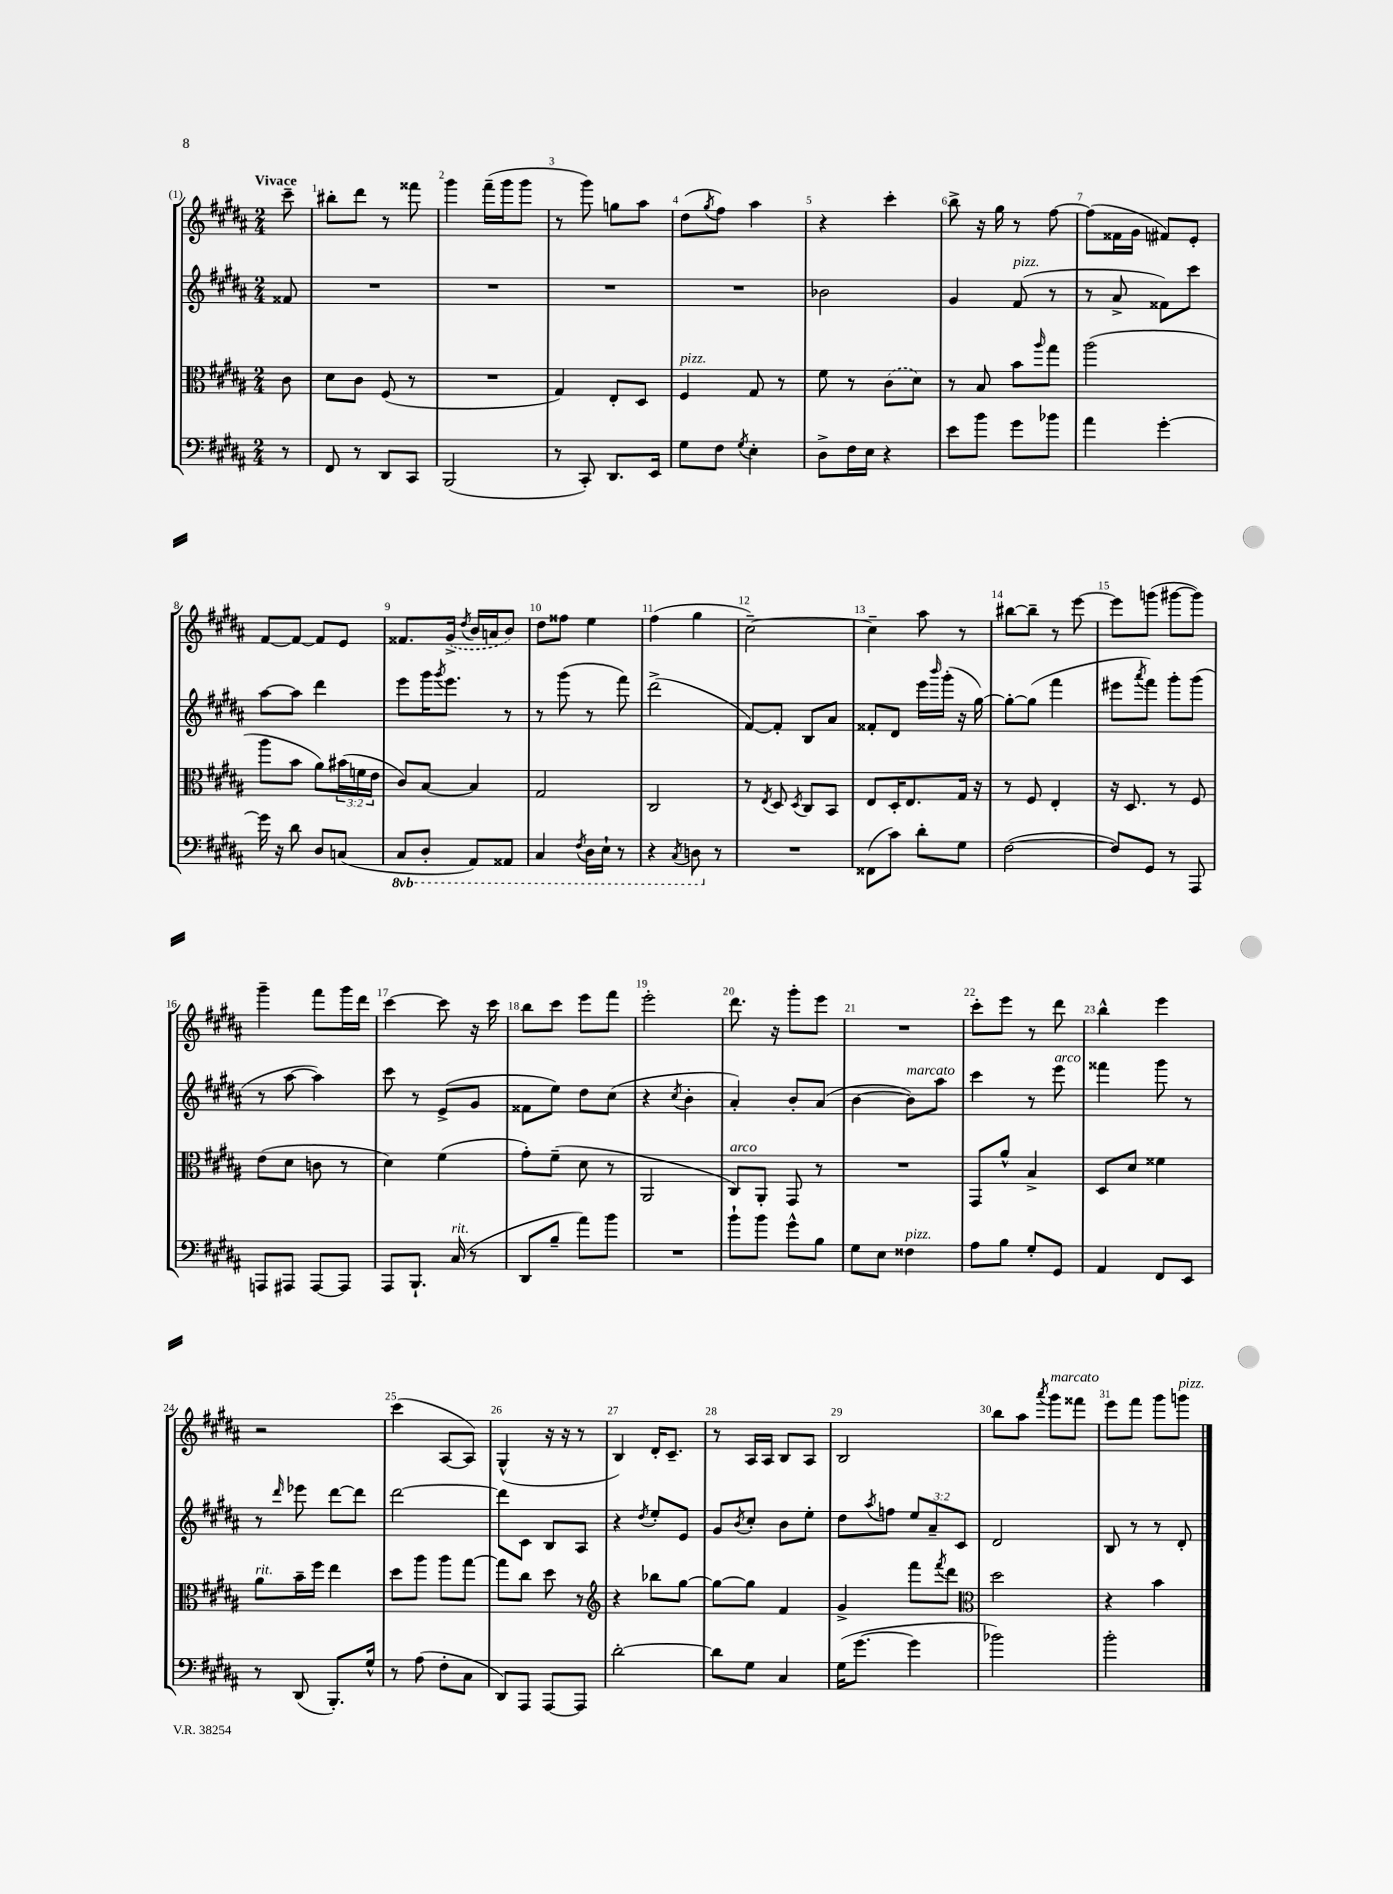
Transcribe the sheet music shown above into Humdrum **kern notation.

**kern	**kern	**kern	**kern
*staff4	*staff3	*staff2	*staff1
*clefF4	*clefC3	*clefG2	*clefG2
*k[f#c#g#d#a#]	*k[f#c#g#d#a#]	*k[f#c#g#d#a#]	*k[f#c#g#d#a#]
*M2/4	*M2/4	*M2/4	*M2/4
8r	8c#	8f##	8ccc#~
=	=	=	=
8FF#	8d#	2r	8bb#'
8r	8c#	.	8ddd#
8DD#	(8F#	.	8r
8CC#	8r	.	8fff##
=	=	=	=
(2BBB	2r	2r	4ggg#
.	.	.	(16fff#~
.	.	.	16ggg#
.	.	.	8ggg#
=	=	=	=
8r	4G#)	2r	8r
8CC#')	.	.	8ggg#)
8.DD#	8E'	.	8gg
.	8D#	.	8aa#
16EE	.	.	.
=	=	=	=
8G#	4F#	2r	(8dd#
.	.	.	8qgg#
8F#	.	.	8ff#)
8qG#	.	.	.
4E'	8G#	.	4aa#
.	8r	.	.
=	=	=	=
8D#^	8f#	2b-	4r
16F#	8r	.	.
16E	.	.	.
4r	(8c#	.	4ccc#'
.	8d#)	.	.
=	=	=	=
8e	8r	4g#	8bb^
8b	8B	.	16r
.	.	.	16gg#
8g#	8b	(8f#	8r
.	16qqaa#	.	.
8b-	8gg#	8r	[8ff#
=	=	=	=
4a#	(2aa#	8r	(8ff#]
.	.	8a#^	16f##
.	.	.	16g#
[4g#'	.	8f##)	8f#)
.	.	8ccc#	8e'
=	=	=	=
16g#]	8aa#	[8aa#	[8f#
16r	.	.	.
8d#	8b	8aa#]	8f#_
8D#	8a#)	4ddd#	8f#]
(8C	(24b#	.	8e
.	24f	.	.
.	24e	.	.
=	=	=	=
8CC#	8c#)	8eee	8.f##
8DD#'	[8B	16ggg#	.
.	.	8qggg#	.
.	.	8.eee	(16g#^
.	.	.	8qdd#
8AAA#)	4B]	.	16b
.	.	.	16a
8AAA##	.	8r	8b)
=	=	=	=
4CC#	2G#	8r	8dd#
.	.	(8ggg#	8ff##
8qFF#	.	.	.
16DD#	.	8r	4ee
16EE`	.	.	.
8r	.	8fff#)	.
=	=	=	=
4r	2C#	(2ddd#^	(4ff#
8qCC#	.	.	.
8DD	.	.	4gg#
8r	.	.	.
=	=	=	=
2r	8r	[8f#)	[2cc#~)
.	8qE	.	.
.	8D#	8f#']	.
.	8qD#	.	.
.	8C#	8B	.
.	8BB	8a#	.
=	=	=	=
(8FF##	8E	8f##'	4cc#~]
8c#)	16D#'	8d#	.
.	8.E	.	.
8d#'	.	16eee	8aa#
.	.	16qqbbb	.
.	.	(16ggg#'	.
8G#	16G#	16r	8r
.	16r	[16gg#)	.
=	=	=	=
([2F#	8r	8gg#'_	[8bb#
.	8F#	(8gg#]	8bb#~]
.	4E'	4fff#	8r
.	.	.	[8eee
=	=	=	=
8F#])	16r	8eee#	8eee]
.	8.D#	.	.
.	.	8qaaa#	.
8GG#	.	8fff#)	(8ggg
8r	8r	8ggg#'	[8ggg#
8AAA#	8F#	(8ggg#	8ggg#])
=	=	=	=
8AAA	(8e	8r	4ggg#~
8AAA#	8d#	[8aa#	.
[8AAA#	8c	4aa#])	8fff#
8AAA#]	8r	.	16ggg#
.	.	.	16ddd#
=	=	=	=
8AAA#	4d#)	8ccc#	[4ccc#
8.BBB`	.	8r	.
.	(4f#	(8e^	8ccc#]
(16C#	.	.	.
8r	.	8g#	16r
.	.	.	16ccc#
=	=	=	=
8DD#	8g#')	8f##	8bb
8B~	(8f#~	8ee)	8ccc#
8a#)	8d#	8dd#	8eee
8b	8r	(8cc#	8fff#
=	=	=	=
2r	2AA#	4r	2eee'
.	.	8qcc#	.
.	.	4b'	.
=	=	=	=
8b`	8C#)	4a#')	8.ddd#
8b	8AA#'	.	.
.	.	.	16r
8g#^^	8GG#	8b'	8ggg#'
8B	8r	(8a#	8eee
=	=	=	=
8G#	2r	[4b	2r
8E	.	.	.
4F##	.	8b])	.
.	.	8aa#	.
=	=	=	=
8A#	8GG#	4ccc#	8ccc#'
8B	8a#^^	.	8eee
8G#'	4B^	8r	8r
8GG#	.	8eee	8ddd#
=	=	=	=
4AA#	8D#	4fff##	4bb^^
.	8d#	.	.
8FF#	4f##	8ggg#	4eee
8EE	.	8r	.
=	=	=	=
8r	8a#	8r	2r
.	.	16qqddd#	.
(8DD#	16b~	8eee-	.
.	16ff#	.	.
8.BBB')	4ee	[8ddd#	.
.	.	8ddd#]	.
16G#^^	.	.	.
=	=	=	=
8r	8dd#	[2ddd#	(4ccc#
(8A#	8aa#	.	.
8F#'	8aa#	.	[8A#
8C#	[8gg#	.	8A#])
=	=	=	=
8DD#)	8gg#]	8ddd#]	(4G#^^
8AAA#	8cc#	8c#	.
[8AAA#	8dd#	8B	16r
.	.	.	16r
8AAA#]	8r	8A#	8r
=	=	=	=
*	*clefG2	*	*
[2d#'	4r	4r	4B)
.	.	8qdd#	.
.	8bb-	8ee'	16d#'
.	.	.	8.c#~
.	[8gg#	8e	.
=	=	=	=
8d#]	8gg#_	8g#	8r
.	.	8qb	.
8G#	8gg#]	8cc#'	16A#
.	.	.	16A#
4C#	4f#	8b	8B
.	.	8ee'	8A#
=	=	=	=
(16G#	4g#^	8dd#	2B
[8.g#	.	.	.
.	.	8qaa#	.
.	.	8ff	.
4g#]	8fff#	12ee	.
.	.	12a#~	.
.	8qfff#	.	.
.	8ddd#	.	.
.	.	12c#	.
=	=	=	=
*	*clefC3	*	*
2b-)	2dd#	2d#	8bb
.	.	.	8aa#
.	.	.	8qaaa#
.	.	.	8ggg#
.	.	.	8fff##
=	=	=	=
2b'	4r	8B	8eee
.	.	8r	8fff#
.	4b	8r	8ggg#
.	.	8d#'	8ggg
==	==	==	==
*-	*-	*-	*-
